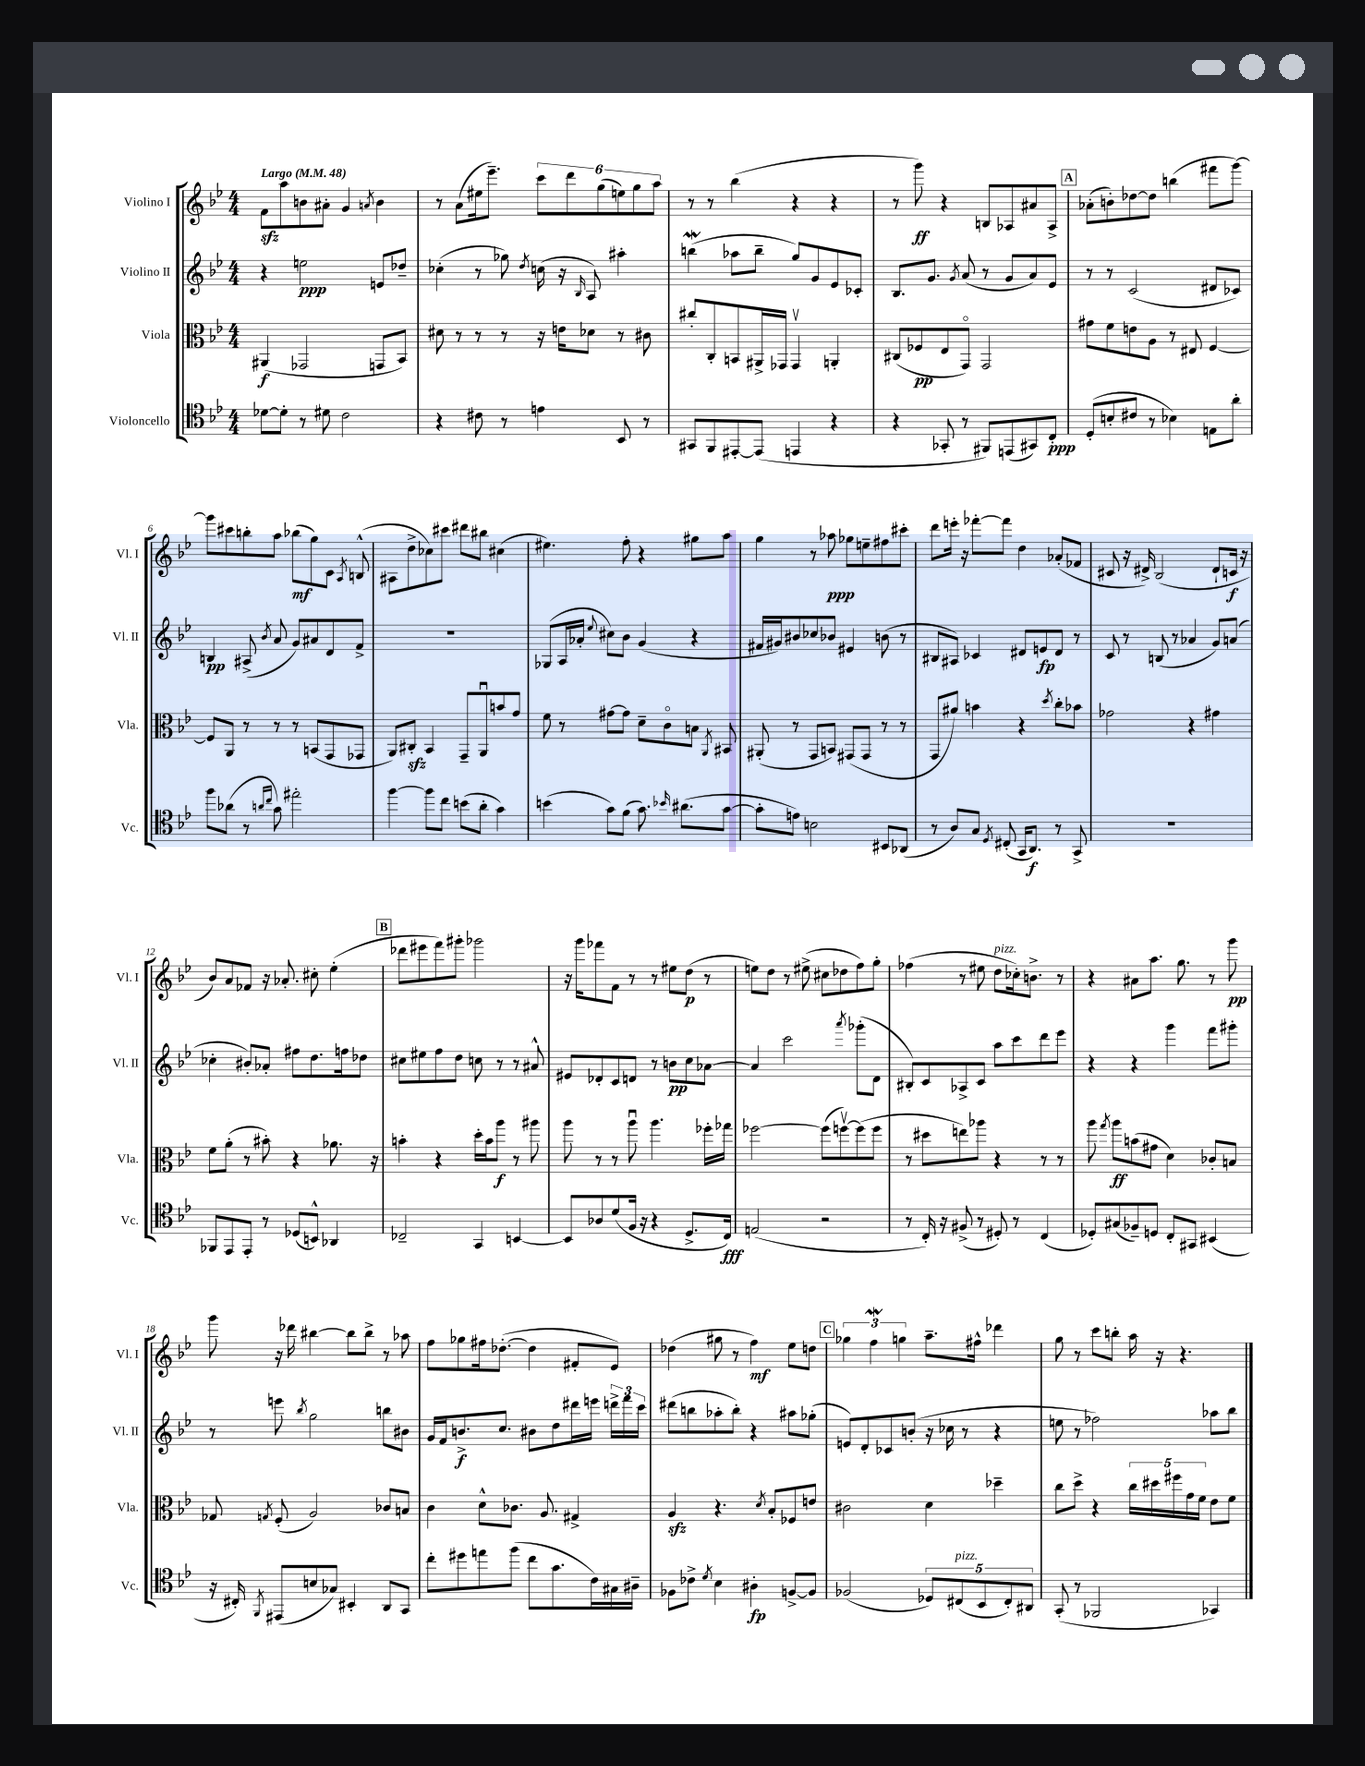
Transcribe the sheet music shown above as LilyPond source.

<<
\new StaffGroup <<
\new Staff = "s0" \with { instrumentName = "Violino I" shortInstrumentName = "Vl. I" } {
    \clef treble \key bes \major \numericTimeSignature \time 4/4 \tempo "Largo" 4 = 48
    \autoBeamOff f'8[\sfz a''8 b'8 ais'8]-. g'4 \acciaccatura { a'8 } b'4 |
    r8 a'8[( eis''16 ees'''8.]--) \tuplet 6/4 { c'''8[ d'''8 g''8( e''8) g''8 a''8] } |
    r8 r8 bes''4( r4 r4 |
    r8 g'''8\ff) r4 b8[ aes8 ais'8 aes8]-> |
    \mark \markup { \box "A" } aes'8[-.( b'8-.) des''8~ des''8] b''4( fis'''8[ g'''8]~) |
    g'''8[ cis'''8 b''8-. a''8] bes''8[\mf( g''8) c'8] \acciaccatura { a8 } b8-^( |
    ais8[ d''8-> ces''8) cis'''8] dis'''8[ bis''8] cis''4( |
    eis''4.) f''8-. r4 gis''8[ a''8] |
    g''4 r8 aes''8\ppp ges''8[ e''8-- fis''8 cis'''8]-. |
    d'''8[ e'''16]-. r16 fes'''8[~-. fes'''8] d''4 aes'8[-.( fes'8] |
    cis'8 r16 dis'16->) bes2( dis'8[-! c'16]\f r16 |
    bes'8[) a'8 fes'8] r16 aes'8.-. cis''8-. ees''4-.( |
    \mark \markup { \box "B" } des'''8[ eis'''8 f'''8) gis'''8]-. ges'''2 |
    r16 g'''16[ fes'''8 f'8] r8 r8 eis''8[ d''8]\p( r8 |
    e''8[) d''8] r8 eis''8->( cis''8[ des''8 f''8) g''8]-. |
    fes''4( r8 eis''8 d''8[^\markup { \italic "pizz." } ces''16-.) b'8.]-> r8 |
    r4 ais'8[ a''8.] g''8. r8 g'''8\pp |
    g'''8 r16 des'''16 bis''4~ bis''8[ bis''8]-> r8 aes''8 |
    f''8[ ges''8 fis''16 des''8.]~-.( des''4 fis'8[-. ees'8]) |
    des''4( gis''8 r8 f''4\mf) ees''8[ d''8] |
    \mark \markup { \box "C" } \tuplet 3/2 { ges''4 f''4\mordent g''4 } a''8.[-- fis''16]-^ des'''4 |
    g''8 r8 c'''8[ b''8]-. a''16 r16 r4. \bar "|." |
}
\new Staff = "s1" \with { instrumentName = "Violino II" shortInstrumentName = "Vl. II" } {
    \clef treble \key bes \major \numericTimeSignature \time 4/4
    \autoBeamOff r4 e''2\ppp e'8[ des''8]-- |
    ces''4-.( r8 ges''8) \acciaccatura { d''8 } c''16( r16 \grace { bes16 } a8) ais''4-. |
    b''4\mordent( aes''8[ b''8]-- g''8[) g'8 ees'8 ces'8]-. |
    bes8.[ g'8.] \acciaccatura { g'8 } a'8( r8 g'8[ a'8) ees'8] |
    \mark \markup { \box "A" } r8 r8 c'2( dis'8[ ces'8]) |
    b4\pp ais8->( \acciaccatura { bes'8 } a'8 g'8[) ais'8 d'8 f'8]-> |
    R1 |
    ges8[( a16 aes'16]-. \appoggiatura { ees''8 } cis''8[) bes'8] g'4( r4 |
    fis'16[ gis'16) bis'8 ces''8 bes'8] eis'4 b'8( r8 |
    bis8[ ais8]) ces'4 dis'8[ e'8\fp dis'8] r8 |
    c'8 r8 b8( r8 aes'4 g'8[) a'8]( |
    ces''4-. bis'8[-.) aes'8]-. fis''8[ d''8. f''16 des''8] |
    \mark \markup { \box "B" } cis''8[ eis''8 f''8 d''8] c''8 r8 r8 ais'8-^ |
    eis'8[ des'8-. c'8 d'8] r8 b'8[\pp c''8 aes'8]~ |
    aes'4 c'''2 \acciaccatura { a'''8 } ges'''8[-.( d'8] |
    bis8[-.) c'8 aes8-> c'8] a''8[ c'''8 d'''8 ees'''8] |
    r4 r4 g'''4 f'''8[ gis'''8]-. |
    r8 e'''8 \acciaccatura { bes''8 } g''2 b''8[ bis'8] |
    g'16[ f'16 b'8.->\f c''8.] bis'8[ d''8 dis'''16 e'''16] \tuplet 3/2 { d'''16[-> f'''16 c'''16] } |
    dis'''8[( b''8 aes''8-. b''8]-.) r4 ais''8[ ges''8]-.( |
    \mark \markup { \box "C" } e'8[) d'8-. ces'8 b'8]-.( r16 ces''16 r8 r4 |
    e''8 r8 fes''2) aes''8[ bes''8] \bar "|." |
}
\new Staff = "s2" \with { instrumentName = "Viola" shortInstrumentName = "Vla." } {
    \clef alto \key bes \major \numericTimeSignature \time 4/4
    \autoBeamOff ais,4\f( ges,2 g,8[ bes,8]) |
    dis'8 r8 r8 r8 r16 e'16[ des'8] r8 cis'8 |
    cis''8[-. c8-. b,8 ais,16-> ges,16] ges,4\upbow a,4-. |
    cis8[( fes8\pp ees8 g,8]\flageolet) g,2 |
    \mark \markup { \box "A" } gis'8[ f'8 e'8 a8] r8 eis8 f4~ |
    f8[ a,8] r8 r8 r8 b,8[( g,8 ges,8] |
    a,8[) cis8]-.\sfz bes,4 g,8[-- a,8\downbow b'8 g'8] |
    f'8 r8 gis'8[~ gis'8] d'8[-- c'8\flageolet b8] \acciaccatura { a,8 } bis,8 |
    ais,8-.( r8 g,8[ b,8]) gis,8[( gis,8] r8 r8 |
    g,8[ ais'8]) b'4 r4 \acciaccatura { d''8 } c''8[-. bes'8] |
    ges'2 r4 gis'4 |
    f'8[ a'8]-.( r8 bis'8-.) r4 aes'8. r16 |
    \mark \markup { \box "B" } b'4-. r4 d''16[-. b'16 a''8]\f r8 ais''8 |
    a''8 r8 r8 a''8\downbow a''4. fes''16[-. ges''16] |
    fes''2~ fes''8[( f''8~\upbow) f''8( f''8] |
    r8 dis''8[ e''8) aes''8] r4 r8 r8 |
    a''8 \acciaccatura { g''8 } a''8[\ff b'8( gis'8] d'4) ces'8[-. b8] |
    ges8 \acciaccatura { g8 } f8-.( a2) ces'8[ b8] |
    c'4 d'8[-^ ces'8.] a8. gis4-> |
    a4\sfz r4. \acciaccatura { d'8 } bes8[-. fes8 e'8] |
    \mark \markup { \box "C" } cis'2 d'4 des''4-- |
    c''8[ d''8]-> r4 \tuplet 5/4 { c''16[ dis''16 fis''16 g'16 f'16] } ees'8[ f'8] \bar "|." |
}
\new Staff = "s3" \with { instrumentName = "Violoncello" shortInstrumentName = "Vc." } {
    \clef tenor \key bes \major \numericTimeSignature \time 4/4
    \autoBeamOff des'8[~ des'8]-. r8 dis'8 c'2 |
    r4 cis'8 r8 e'4 bes,8 r8 |
    gis,8[ f,8 eis,8~-. eis,8]( e,4 r4 |
    r4 ges,8-. r8 fis,8[) e,8( gis,8) c8]-.\ppp |
    \mark \markup { \box "A" } d8[-.( b8-. cis'8] r8 bes4) e8[ a'8]-. |
    f''8[ aes'8]( r8 \grace { a'16[ c''16] } g'8) eis''2-. |
    f''4~ f''8[ c''8] b'8[( a'8]-. g'4) |
    b'4( g'8[) f'8]( g'8.) \grace { bes'16 } ais'8.[( g'8]~ |
    g'8[-. e'8]) b2 bis,8[ aes,8]( |
    r8 a8[) g8] \acciaccatura { d8 } cis8-.( g,16[ a,8.]\f) r8 g,8-> |
    R1 |
    fes,8[ ees,8 ees,8]-. r8 des8[( b,8]-^) aes,4 |
    \mark \markup { \box "B" } ces2-- g,4 b,4~ |
    b,8[ aes8 d'8( f16] r16 r4 d8.[-> c16]\fff) |
    e2( r2 |
    r8 c16-.) r16 fis8->( r8 dis8-.) r8 c4( |
    des8[-.) gis8( fes8--) d8] c8[-. gis,8] bis,4( |
    r16 cis16-.) \acciaccatura { f,8 } eis,8[( b8 ges8]) bis,4-. a,8[ g,8] |
    c''8[-. dis''8 e''8 f''8]( c''8[ g'8. c'16) gis16 ais16]-- |
    fes8[ ces'8]-> \acciaccatura { d'8 } bes4 ais4-.\fp f8[~-> f8] |
    \mark \markup { \box "C" } fes2( \tuplet 5/4 { des8[) cis8^\markup { \italic "pizz." }( bes,8 cis8-.) ais,8] } |
    g,8-.( r8 fes,2 ges,4) \bar "|." |
}
>>
>>
